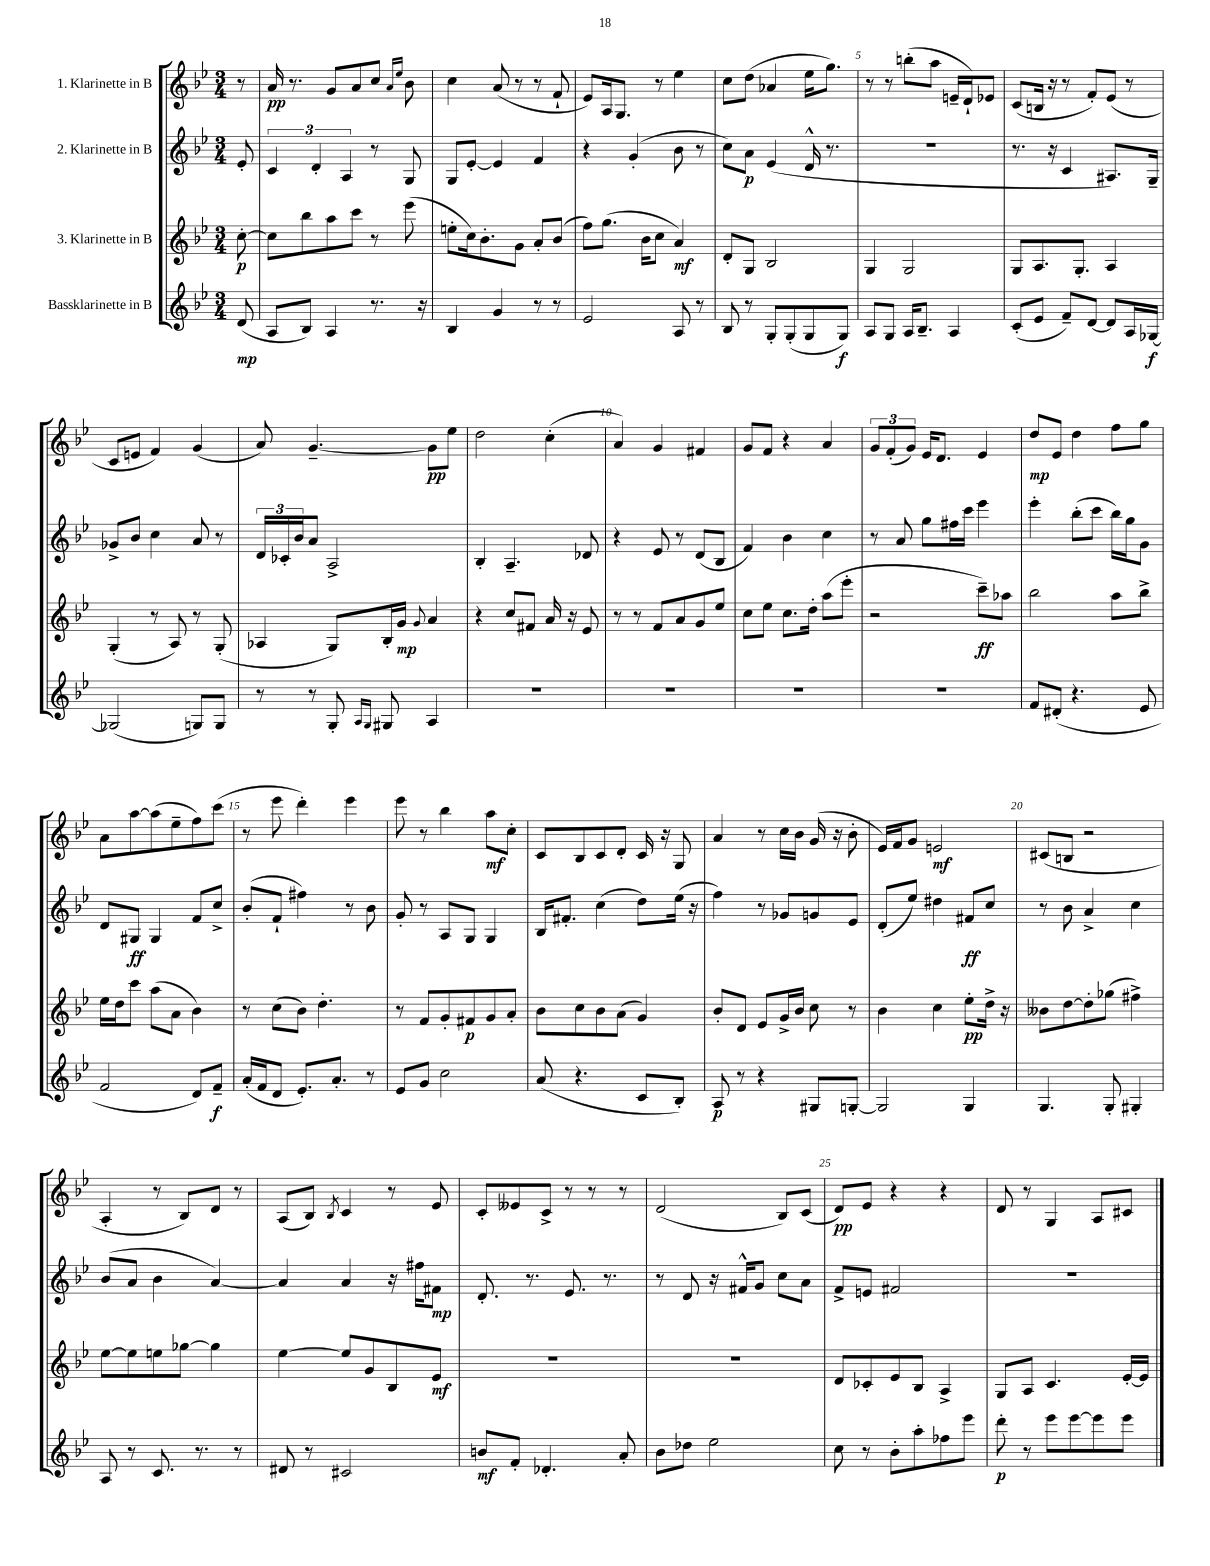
<<
\new StaffGroup <<
\new Staff = "s0" \with { instrumentName = "1. Klarinette in B" } {
    \clef treble \key bes \major \numericTimeSignature \time 3/4 \partial 8
    r8 |
    a'16\pp r8. g'8 a'8 c''8 \grace { a'16 ees''16 } bes'8 |
    c''4 a'8( r8 r8 f'8-! |
    ees'8) a16 g8. r8 ees''4 |
    c''8 d''8( aes'4 ees''16 g''8.) |
    r8 r8 b''8-.( a''8 e'16-- d'16-!) ees'8 |
    c'8( b16 r16 r8 f'8-.) ees'8( r8 |
    c'8 e'8 f'4) g'4( |
    a'8) g'4.~-- g'8\pp ees''8 |
    d''2 c''4-.( |
    a'4) g'4 fis'4 |
    g'8 f'8 r4 a'4 |
    \tuplet 3/2 { g'8 f'8-.( g'8) } ees'16 d'8. ees'4 |
    d''8\mp ees'8 d''4 f''8 g''8 |
    a'8 a''8~ a''8( ees''8-- f''8) c'''8( |
    r8 ees'''8 d'''4-.) ees'''4 |
    ees'''8 r8 bes''4 a''8\mf c''8-. |
    c'8 bes8 c'8 d'8-. c'16 r16 g8 |
    a'4 r8 c''16 bes'16 g'16( r16 bes'8-. |
    ees'16) f'16 g'8 e'2\mf |
    cis'8( b8 r2 |
    a4-. r8 bes8) d'8 r8 |
    a8( bes8) \acciaccatura { bes8 } c'4 r8 ees'8 |
    c'8-. eeses'8 c'8-> r8 r8 r8 |
    d'2( bes8) c'8( |
    d'8\pp) ees'8 r4 r4 |
    d'8 r8 g4 a8 cis'8 \bar "|." |
}
\new Staff = "s1" \with { instrumentName = "2. Klarinette in B" } {
    \clef treble \key bes \major \numericTimeSignature \time 3/4 \partial 8
    ees'8-. |
    \tuplet 3/2 { c'4 d'4-. a4 } r8 g8 |
    g8 ees'8~-. ees'4 f'4 |
    r4 g'4-.( bes'8 r8 |
    c''8) a'8\p ees'4( d'16-^ r8. |
    R2. |
    r8. r16 c'4 ais8.) g16-- |
    ges'8-> bes'8 c''4 a'8 r8 |
    \tuplet 3/2 { d'16 ces'16-. bes'16 } a'8 a2-> |
    bes4-. a4.-- des'8 |
    r4 ees'8 r8 d'8( bes8 |
    f'4) bes'4 c''4 |
    r8 a'8 g''8 fis''16 c'''16 ees'''4 |
    ees'''4-. bes''8-.( c'''8 bes''16) g''16 g'8 |
    d'8 gis8\ff gis4 f'8 c''8-> |
    bes'8-.( f'8-! fis''4) r8 bes'8 |
    g'8-. r8 a8 g8 g4 |
    bes16 fis'8.-. c''4( d''8) ees''16( r16 |
    f''4) r8 ges'8 g'8 ees'8 |
    d'8-.( ees''8) dis''4 fis'8\ff c''8 |
    r8 bes'8 a'4-> c''4 |
    bes'8( a'8 bes'4 a'4~) |
    a'4 a'4 r16 fis''16 fis'8\mp |
    d'8.-. r8. ees'8. r8. |
    r8 d'8 r16 fis'16-^ g'8 c''8 a'8 |
    f'8-> e'8 fis'2 |
    R2. \bar "|." |
}
\new Staff = "s2" \with { instrumentName = "3. Klarinette in B" } {
    \clef treble \key bes \major \numericTimeSignature \time 3/4 \partial 8
    c''8~-.\p |
    c''8 bes''8 a''8 c'''8 r8 ees'''8( |
    e''8-. c''16) bes'8.-. g'8 a'8-. bes'8( |
    f''8) g''8.( bes'16 c''8 a'4\mf) |
    d'8-. g8 bes2 |
    g4 g2 |
    g8 a8. g8.-. a4 |
    g4-.( r8 a8) r8 g8-.( |
    aes4 g8) bes16-. g'16\mp \appoggiatura { g'8 } a'4 |
    r4 c''8 fis'8 a'16 r16 ees'8 |
    r8 r8 f'8 a'8 g'8 ees''8 |
    c''8 ees''8 c''8. d''16-. a''8( ees'''8-. |
    r2 c'''8--\ff) aes''8 |
    bes''2 a''8 bes''8-> |
    ees''16 d''16 c'''8 a''8( a'8 bes'4) |
    r8 c''8( bes'8) d''4.-. |
    r8 f'8 g'8-. fis'8\p g'8 a'8-. |
    bes'8 c''8 bes'8 a'8( g'4) |
    bes'8-. d'8 ees'8 g'16-> bes'16 c''8 r8 |
    bes'4 c''4 ees''8-.\pp d''16-> r16 |
    beses'8 d''8~ d''8-. ges''8( fis''4->) |
    ees''8~ ees''8 e''8 ges''8~ ges''4 |
    ees''4~ ees''8 g'8 bes8 ees'8\mf |
    R2. |
    R2. |
    d'8 ces'8-. ees'8 bes8 a4-> |
    g8 a8 c'4. ees'16~-. ees'16 \bar "|." |
}
\new Staff = "s3" \with { instrumentName = "Bassklarinette in B" } {
    \clef treble \key bes \major \numericTimeSignature \time 3/4 \partial 8
    d'8\mp( |
    a8 bes8) a4 r8. r16 |
    bes4 g'4 r8 r8 |
    ees'2 a8 r8 |
    bes8 r8 g8-. g8-.( g8 g8\f) |
    a8 g8 a16 bes8.-- a4 |
    c'8-.( ees'8 f'8--) d'8~ d'8 a16 ges16~\f |
    ges2( g8) g8 |
    r8 r8 g8-. \grace { a16 g16 } gis8 a4 |
    R2. |
    R2. |
    R2. |
    R2. |
    f'8 dis'8-.( r4. ees'8 |
    f'2 d'8) f'8--\f |
    a'16-.( f'16 d'8 ees'8.-.) a'8.-. r8 |
    ees'8 g'8 c''2 |
    a'8( r4. c'8 bes8-.) |
    a8\p r8 r4 gis8 g8~-. |
    g2 g4 |
    g4. g8-. gis4-. |
    a8 r8 c'8. r8. r8 |
    dis'8 r8 cis'2 |
    b'8\mf f'8-. des'4.-. a'8-. |
    bes'8 des''8 ees''2 |
    c''8 r8 bes'8-. a''8-. fes''8 ees'''8 |
    d'''8-.\p r8 ees'''8 ees'''8~ ees'''8 ees'''8 \bar "|." |
}
>>
>>
\layout { \context { \Score \override BarNumber.break-visibility = ##(#f #t #t) barNumberVisibility = #(every-nth-bar-number-visible 5) } }
